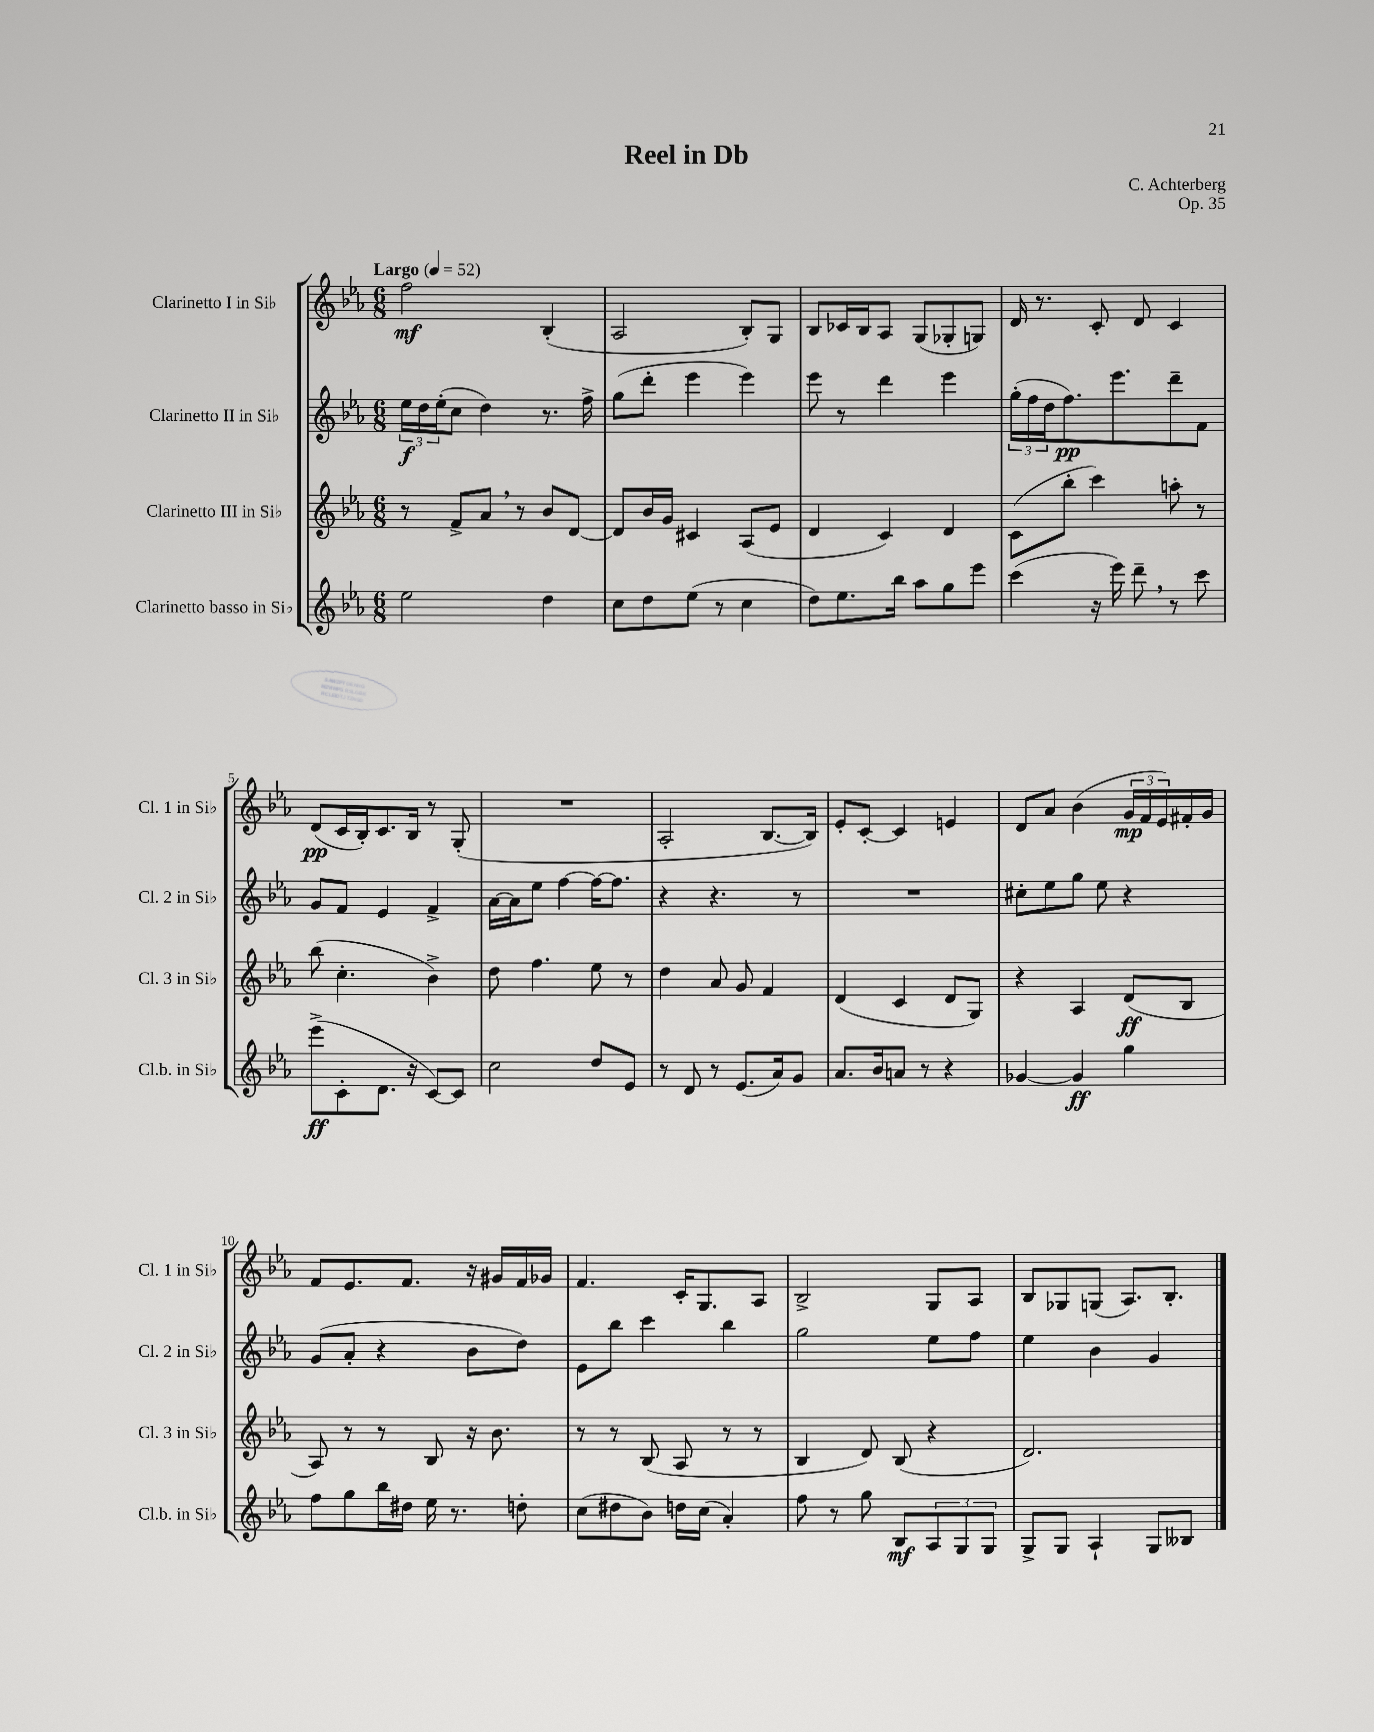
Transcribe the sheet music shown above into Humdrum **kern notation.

**kern	**kern	**kern	**kern
*staff4	*staff3	*staff2	*staff1
*clefG2	*clefG2	*clefG2	*clefG2
*k[b-e-a-]	*k[b-e-a-]	*k[b-e-a-]	*k[b-e-a-]
*M6/8	*M6/8	*M6/8	*M6/8
*MM52	*MM52	*MM52	*MM52
2ee-	8r	24ee-	2ff
.	.	24dd	.
.	.	(24ee-'	.
.	8f^	8cc	.
.	8a-	4dd)	.
.	8r	.	.
4dd	8b-	8.r	(4B-'
.	[8d	.	.
.	.	16ff^	.
=	=	=	=
8cc	8d]	(8gg	2A-
8dd	16b-	8ddd'	.
.	16g	.	.
(8ee-	4c#	4eee-	.
8r	.	.	.
4cc	(8A-	4eee-)	8B-')
.	8e-	.	8G
=	=	=	=
8dd)	4d	8eee-	8B-
8.ee-	.	8r	16c-
.	.	.	16B-
.	4c)	4ddd	8A-
16bb-	.	.	.
8aa-	.	.	(8G
8gg	4d	4eee-	8G-'
8eee-	.	.	8G)
=	=	=	=
(4ccc	(8c	(24gg'	16d
.	.	24ff	.
.	.	.	8.r
.	.	24dd	.
.	8bb-'	8.ff)	.
16r	4ccc)	.	8c'
16eee-)	.	8.eee-	.
8ddd~	.	.	8d
8r	8aa'	8ddd~	4c
8ccc	8r	8f	.
=	=	=	=
(8eee-^	(8bb-	8g	(8d
8c'	4.cc'	8f	16c
.	.	.	16B-')
8.d	.	4e-	8.c
16r	.	.	16B-
[8c)	4b-^)	4f^	8r
8c]	.	.	(8G'
=	=	=	=
2cc	8dd	[16a-	2.r
.	.	16a-]	.
.	4.ff	8ee-	.
.	.	[4ff	.
8dd	8ee-	16ff_	.
.	.	8.ff]	.
8e-	8r	.	.
=	=	=	=
8r	4dd	4r	2A-'
8d	.	.	.
8r	8a-	4.r	.
(8.e-	8g	.	.
.	4f	.	[8.B-
16a-)	.	.	.
8g	.	8r	.
.	.	.	16B-])
=	=	=	=
8.a-	(4d	2.r	8e-'
.	.	.	[8c'
16b-	.	.	.
8a	4c	.	4c]
8r	.	.	.
4r	8d	.	4e
.	8G)	.	.
=	=	=	=
[4g-	4r	8cc#'	8d
.	.	8ee-	8a-
4g-]	4A-	8gg	(4b-
.	.	8ee-	.
4gg	(8d	4r	24g
.	.	.	24f
.	.	.	24e-)
.	8B-	.	16f#'
.	.	.	16g
=	=	=	=
8ff	8A-)	(8g	8f
8gg	8r	8a-'	8.e-
16bb-	8r	4r	.
16dd#	.	.	8.f
16ee-	8B-	.	.
8.r	.	.	.
.	16r	8b-	16r
.	8.b-	.	16g#
8dd'	.	8dd)	16f
.	.	.	16g-
=	=	=	=
(8cc	8r	8e-	4.f
8dd#	8r	8bb-	.
8b-)	(8B-	4ccc	.
16dd	8A-	.	16c'
(16cc	.	.	8.G
4a-')	8r	4bb-	.
.	8r	.	8A-
=	=	=	=
8ff	4B-	2gg	2B-^
8r	.	.	.
8gg	8d)	.	.
8B-	(8B-	.	.
12A-	4r	8ee-	8G
12G	.	.	.
.	.	8ff	8A-
12G	.	.	.
=	=	=	=
8G^	2.d)	4ee-	8B-
8G	.	.	8G-
4A-`	.	4b-	(8G
.	.	.	8.A-)
8G	.	4g	.
.	.	.	8.B-'
8B--	.	.	.
==	==	==	==
*-	*-	*-	*-
